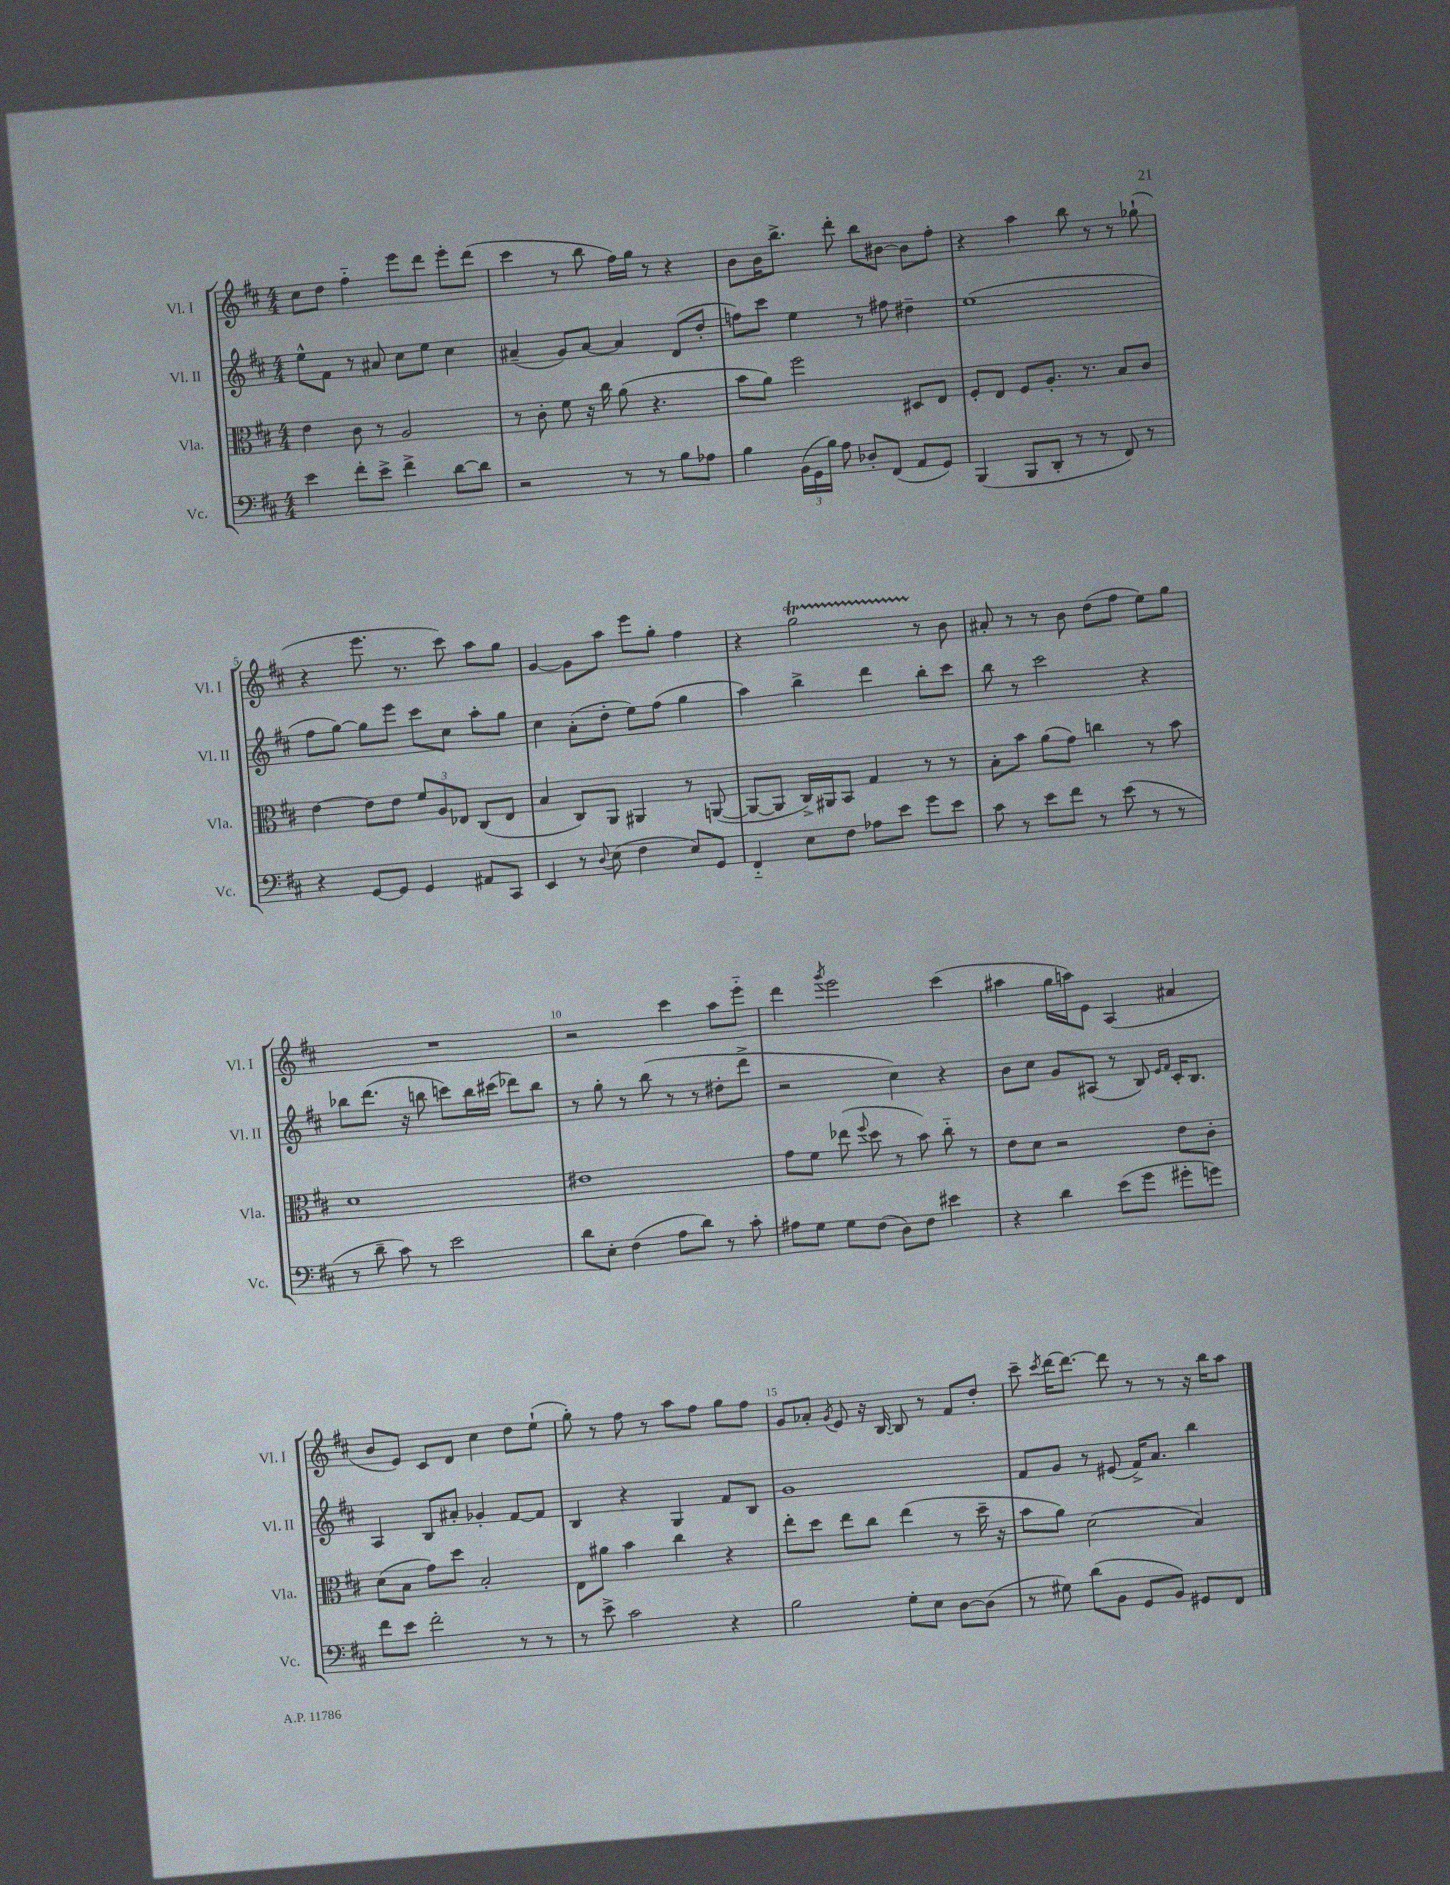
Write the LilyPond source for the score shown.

<<
\new StaffGroup <<
\new Staff = "s0" \with { instrumentName = "Vl. I" shortInstrumentName = "Vl. I" } {
    \clef treble \key d \major \numericTimeSignature \time 4/4
    \autoBeamOff cis''8[ d''8] fis''4-_ e'''8[ d'''8] e'''8[-. d'''8]( |
    cis'''4 r8 b''8 fis''16[) g''16] r8 r4 |
    b'8[ b'16 b''8.]-> d'''8-. b''8[ bis'8]~ bis'8[ fis''8]-. |
    r4 a''4 b''8 r8 r8 ges''8-!( |
    r4 e'''8. r8. cis'''8) a''8[ g''8] |
    g'4~ g'8[ a''8] e'''8[ g''8]-. fis''4 |
    r4 g''2\startTrillSpan r8\stopTrillSpan b'8 |
    ais'8-. r8 r8 b'8 d''8[( fis''8] e''8[) g''8] |
    R1 |
    r2 cis'''4 a''8[ e'''8]-_ |
    d'''4 \acciaccatura { g'''8 } e'''2 cis'''4( |
    ais''4 g''16[ a''16) e'8] a4( ais'4 |
    b'8[ e'8]) cis'8[ d'8] cis''4 d''8[ e''8]-!( |
    g''8-.) r8 fis''8 r8 a''8[ fis''8] g''8[ fis''8] |
    g'8[ aes'8]-. \acciaccatura { g'8 } e'8 r16 b16~ b8 r8 fis'8[ d''8]-. |
    cis'''8-- \acciaccatura { cis'''8 } d'''16[~ d'''8.]~ d'''8 r8 r8 r16 b''16[ a''8] \bar "|." |
}
\new Staff = "s1" \with { instrumentName = "Vl. II" shortInstrumentName = "Vl. II" } {
    \clef treble \key d \major \numericTimeSignature \time 4/4
    \autoBeamOff e''8[-^ fis'8] r8 ais'8 cis''8[ e''8] cis''4 |
    ais'4--( g'8[) ais'8]~ ais'4 d'8[( d''8]-. |
    f''8[) cis'''8] e''4 r8 fis''8 dis''4-- |
    e''1( |
    fis''8[ g''8]~) g''8[ e'''8] cis'''8[ cis''8] a''8[-. g''8] |
    cis''4 a'8[-.( d''8]-. e''8[) fis''8]( g''4 |
    a''4) b''4-> d'''4 b''8[-. cis'''8] |
    b''8 r8 cis'''2 r4 |
    bes''8[ d'''8.]( r16 b''8 c'''8[) b''16 cis'''16]( des'''8[) b''8] |
    r8 g''8-. r8 b''8( r8 r8 dis''8[-. d'''8]-> |
    r2 cis''4) r4 |
    b'8[ cis''8] g'8[ ais8]( r8 b8) \grace { e'16[ fis'16] } cis'16[-. b8.] |
    a4 b8[ ais'8]-. ges'4-. fis'8[~ fis'8] |
    b4 r4 g4 fis'8[ b8] |
    g'1 |
    fis'8[ g'8] r8 eis'8( fis'16[->) a'8.] b''4 \bar "|." |
}
\new Staff = "s2" \with { instrumentName = "Vla." shortInstrumentName = "Vla." } {
    \clef alto \key d \major \numericTimeSignature \time 4/4
    \autoBeamOff e'4 cis'8 r8 a2 |
    r8 cis'8-. fis'8 r16 cis''16 a'8( r4. |
    b'8[ a'8]) fis''2 dis8[ e8] |
    fis8[-. e8] fis8[ a8.]-. r8. b8[ cis'8] |
    e'4~ e'8[ e'8] \tuplet 3/2 { fis'8[ a8 ees8] } cis8[( ees8] |
    b4 cis8[) a,8] ais,4 r8 a,8~( |
    a,8[~ a,8] cis16[->) ais,16 b,8] g4 r8 r8 |
    b8[-. b'8] a'8[( g'8]) c''4 r8 b'8 |
    d'1 |
    eis'1 |
    g'8[ fis'8] ees''8( \appoggiatura { fis''8 } d''8 r8 b'8) cis''8-_ r8 |
    e'8[ d'8] r2 e'8[ cis'8]-. |
    d'8[( b8] g'8[) d''8] b2-. |
    e8[ ais'8] b'4 cis''4 r4 |
    e''8[-. d''8] e''8[ cis''8] e''4( r8 d''16-- r16 |
    b'8[ a'8]) d'2( b4) \bar "|." |
}
\new Staff = "s3" \with { instrumentName = "Vc." shortInstrumentName = "Vc." } {
    \clef bass \key d \major \numericTimeSignature \time 4/4
    \autoBeamOff e'4 fis'8[-. e'8]-> fis'4-> d'8[~ d'8] |
    r2 r8 r8 b8[ aes8] |
    b4 \tuplet 3/2 { b,16[( g,16 b16]) } a8 des8[-. fis,8]( a,8[ g,8]) |
    b,,4( b,,8[ d,8]-. r8 r8 fis,8) r8 |
    r4 g,8[~ g,8] g,4 ais,8[ cis,8] |
    e,4 r8 \appoggiatura { d8 } e8( fis4 e8[) g,8] |
    fis,4-_ e8[ fis8] aes8[ e'8] g'8[ e'8] |
    cis'8 r8 e'8[ fis'8] r8 e'8( r8 r8 |
    r8 d'8-- cis'8) r8 e'2 |
    d'8[ e8]-. fis4( a8[ d'8]) r8 cis'8-. |
    ais8[ g8] g8[ fis8]( d8[) fis8] eis'4 |
    r4 d'4 e'8[( g'8] gis'8[-. g'8]) |
    fis'8[ e'8] fis'2-. r8 r8 |
    r8 e'8-> cis'2 r4 |
    b2 g8[-. e8] d8[~ d8]( |
    r8 gis8) d'8[( b,8] g,8[ b,8]) gis,8[ fis,8] \bar "|." |
}
>>
>>
\layout { \context { \Score \override BarNumber.break-visibility = ##(#f #t #t) barNumberVisibility = #(every-nth-bar-number-visible 5) } }
